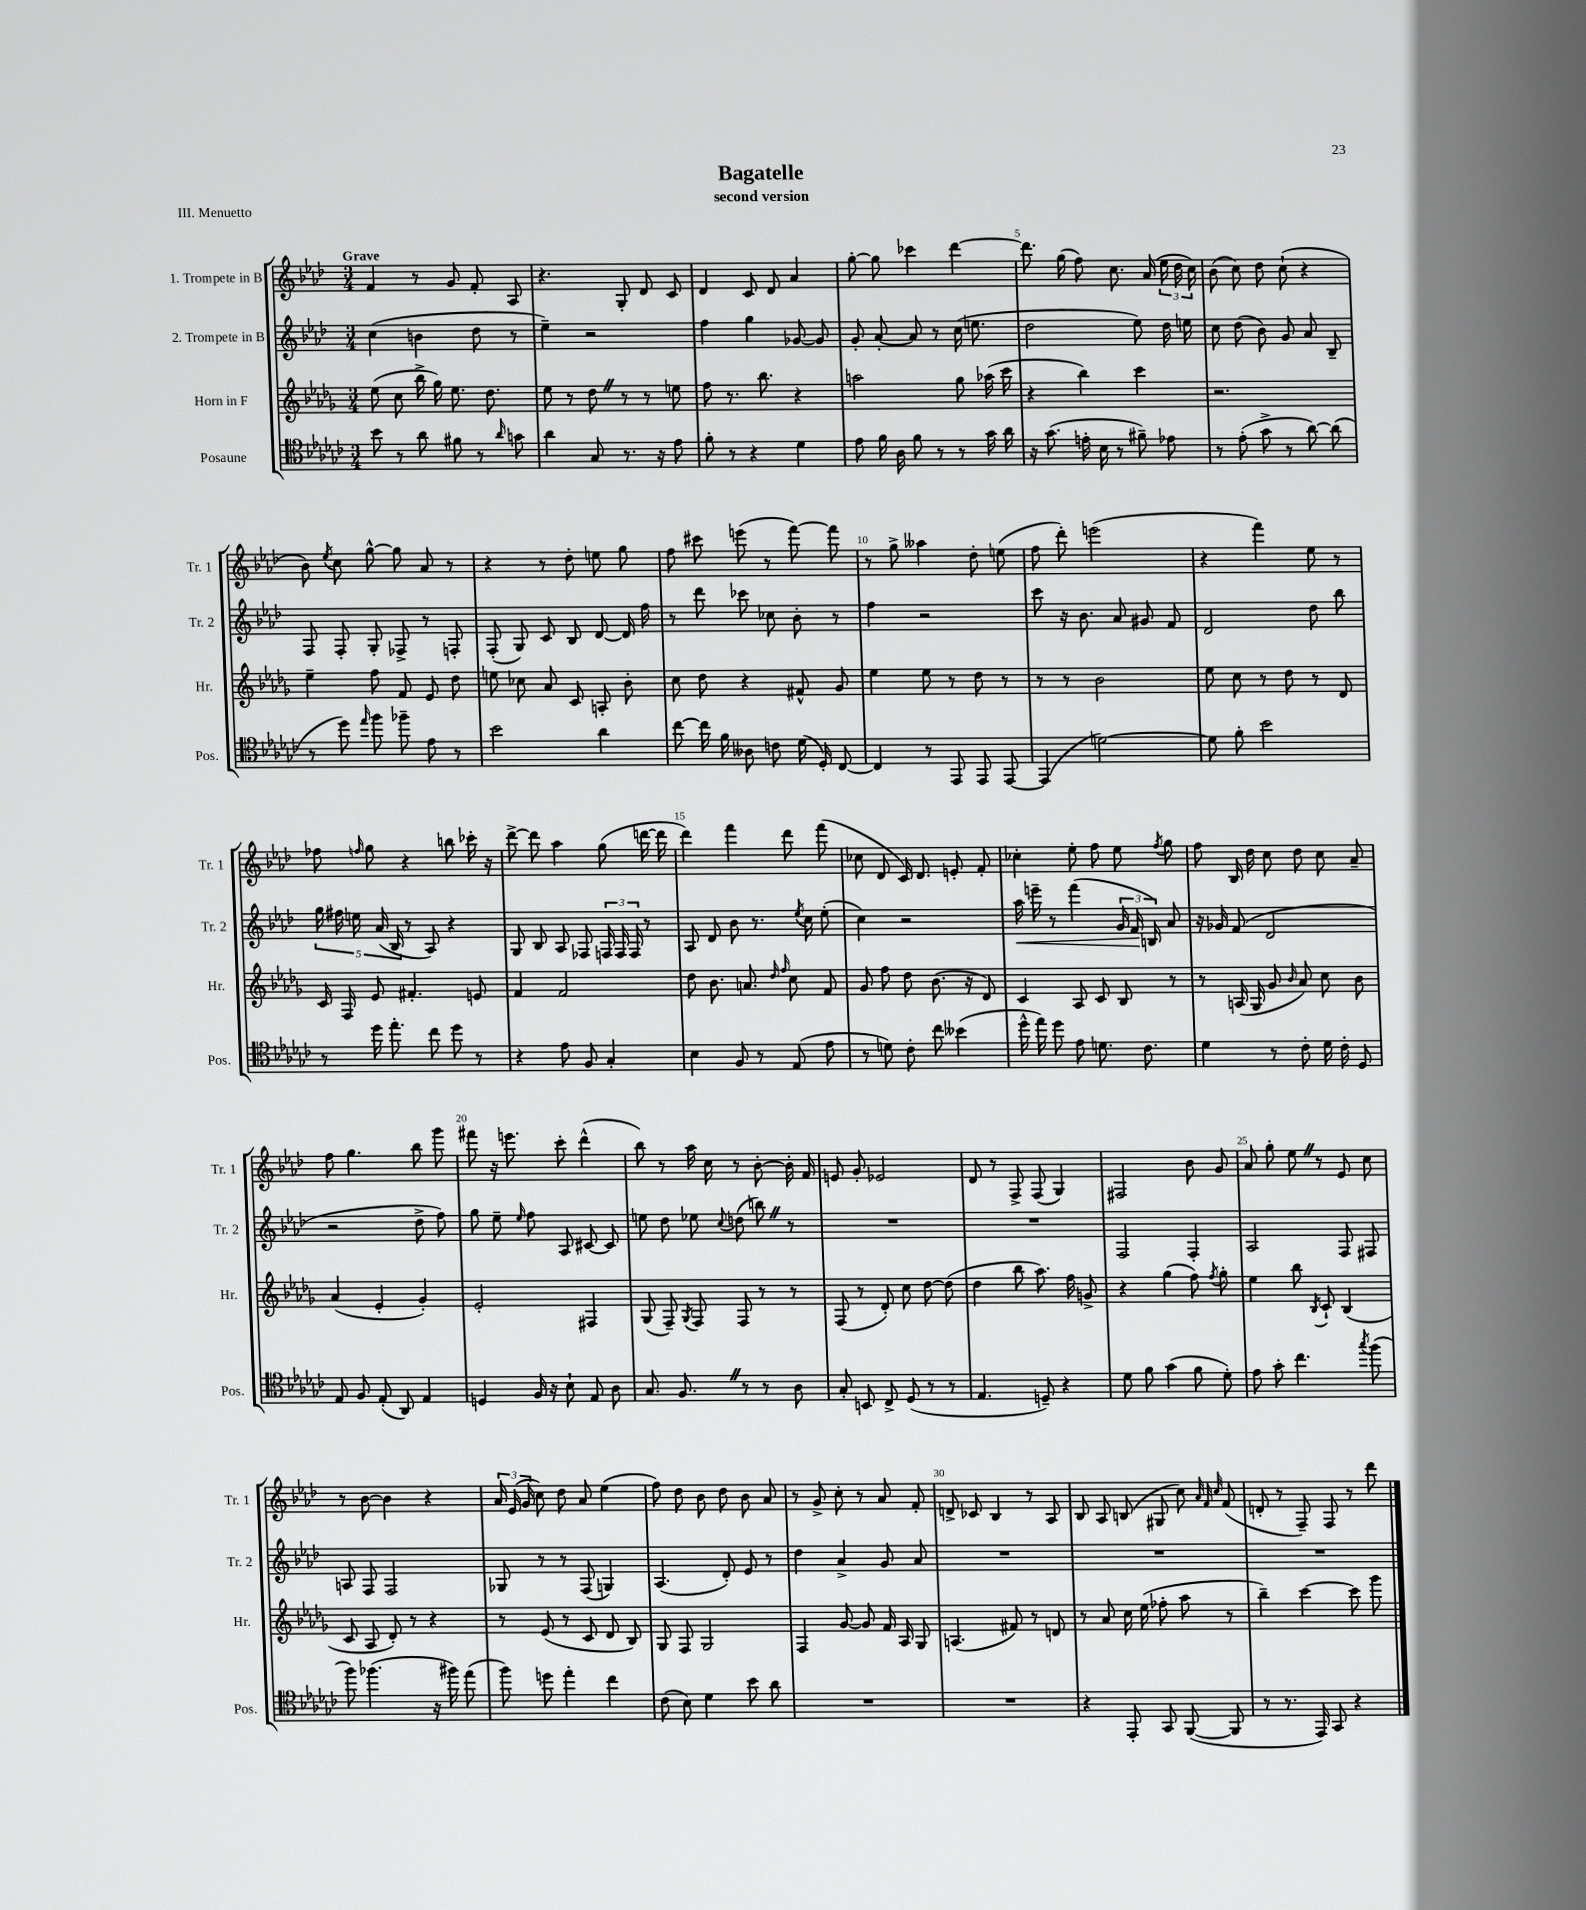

**kern	**kern	**kern	**dynam	**kern
*part4	*part3	*part2	*part2	*part1
*staff4	*staff3	*staff2	*staff2	*staff1
*I"Posaune	*I"Horn in F	*I"2. Trompete in B	*	*I"1. Trompete in B
*I'Pos.	*I'Hr.	*I'Tr. 2	*	*I'Tr. 1
*clefC4	*clefG2	*clefG2	*	*clefG2
*k[b-e-a-d-g-c-]	*k[b-e-a-d-g-]	*k[b-e-a-d-]	*	*k[b-e-a-d-]
*M3/4	*M3/4	*M3/4	*	*M3/4
=1	=1	=1	=1	=1
!	!	!	!	!LO:TX:a:B:t=Grave
8b-\	(8ee-\	(4cc\	.	4f/
8r	8cc\	.	.	.
8a-\	16bb-^\	4bn\	.	8r
.	16gg-\)	.	.	.
8f#X\	8.ee-\	.	.	8g/
8r	.	8dd-\	.	8f'/
.	8.dd-\	.	.	.
16qqa-/	.	.	.	.
8gn\	.	8r	.	8A-/
=2	=2	=2	=2	=2
4a-\	8ee-\	4ee-~\)	.	4.r
.	8r	.	.	.
8G-/	8dd-Z\	2r	.	.
8.r	8r	.	.	8G'/
.	8r	.	.	8d-/
16r	.	.	.	.
8e-\	8een\	.	.	8c/
=3	=3	=3	=3	=3
8f'\	8ff\	4ff\	.	4d-/
8r	8.r	.	.	.
4r	.	4gg\	.	8c/
.	8.bb-\	.	.	.
.	.	.	.	8d-/
4d-\	4r	[8g-X/	.	4a-/
.	.	8g-/]	.	.
=4	=4	=4	=4	=4
8e-\	2aan\	8g'/	.	[8gg'\
16f\	.	[8a-'/	.	8gg\]
16A-\	.	.	.	.
8f\	.	8a-/]	.	4ccc-X\
8r	.	8r	.	.
8r	8gg-\	(16cc\	.	[4ddd-\
.	.	8.een\	.	.
16g-\	(16aa-X\	.	.	.
16a-\	16ccc\	.	.	.
=5	=5	=5	=5	=5
16r	4r	2dd-\	.	8.ddd-\]
(8.g-\	.	.	.	.
.	.	.	.	(16gg\
16en'\	4bb-\)	.	.	8ff\)
16B-\	.	.	.	.
8r	.	.	.	8.cc\
8f#X~\)	4ccc\	8ee-\)	.	.
.	.	.	.	(16a-/
8e-X\	.	16dd-\	.	24ee-\
.	.	.	.	24dd-\
.	.	16een\	.	.
.	.	.	.	24cc\)
=6	=6	=6	=6	=6
8r	2.r	8cc\	.	(8b-\
(8e-'\	.	(8dd-\	.	8cc\)
8g-^\	.	8b-\)	.	8dd-\
8r	.	8g/	.	(8cc`\
[8a-\)	.	8a-/	.	4r
(8a-\]	.	8B-~/	.	.
!!LO:LB:g=z
=7	=7	=7	=7	=7
8r	4ee-~\	8F/	.	8b-\)
.	.	.	.	8qee-/
8dd-\)	.	8F'/	.	8cc\
16qqee-/	.	.	.	.
8ff\	8ff\	8G'/	.	[8gg^^\
8ff-X~\	8f/	8F-X^/	.	8gg\]
8e-\	8e-/	8r	.	8a-/
8r	8dd-\	8Fn'/	.	8r
=8	=8	=8	=8	=8
2b-\	8een\	(8F'/	.	4r
.	8cc-X\	8G/)	.	.
.	8a-/	8c/	.	8r
.	8c/	8B-/	.	8dd-'\
4a-\	8An'/	[8d-/	.	8een\
.	8b-'\	16d-/]	.	8gg\
.	.	16ff\	.	.
=9	=9	=9	=9	=9
[8cc-\	8cc\	8r	.	8ff\
16cc-\]	8dd-\	8ddd-\	.	8ccc#X\
16f\	.	.	.	.
8A--X\	4r	8ccc-X\	.	(8eeen\
8cn\	.	8cc-X\	.	8r
(16d-\	8f#X^^/	8b-'\	.	[8fff\)
16D-'/)	.	.	.	.
[8C-/	8g-/	8r	.	8fff\]
=10	=10	=10	=10	=10
4C-/]	4ee-\	4ff\	.	8r
.	.	.	.	8gg^\
8r	8ee-\	2r	.	4aa--X\
8EE-/	8r	.	.	.
8EE-/	8dd-\	.	.	8dd-'\
[8EE-/	8r	.	.	(8een\
=11	=11	=11	=11	=11
(4EE-/]	8r	8ccc\	.	8ff\
.	8r	16r	.	8ddd-'\)
.	.	8.b-\	.	.
[2dn\)	2b-\	.	.	(2eeen\
.	.	8a-/	.	.
.	.	8g#X/	.	.
.	.	8f/	.	.
=12	=12	=12	=12	=12
8d\]	8ee-\	2d-/	.	4r
8f'\	8cc\	.	.	.
2b-\	8r	.	.	4fff\)
.	8dd-\	.	.	.
.	8r	8dd-\	.	8ee-\
.	8d-/	8bb-\	.	8r
!!LO:LB:g=z
=13	=13	=13	=13	=13
8r	16c/	20gg\	.	8ff-X\
.	.	20ff#X\	.	.
.	16F/	.	.	.
.	.	20een\	.	.
.	.	.	.	16qqffn/
16dd-\	8e-/	.	.	8gg\
.	.	(20a-/	.	.
8.ee-'\	.	.	.	.
.	.	20B-/	.	.
.	4.f#X'/	8r	.	4r
8cc-\	.	8A-/)	.	.
8dd-\	.	4r	.	8bbn\
8r	8en/	.	.	16ccc-X'\
.	.	.	.	16r
=14	=14	=14	=14	=14
4r	4f/	8G/	.	[8ddd-^\
.	.	8B-/	.	8ddd-\]
8e-\	2f/	8A-/	.	4aa-\
8F/	.	8F-X/	.	.
4G-'/	.	24Fn/	.	(8gg\
.	.	24F/	.	.
.	.	24F/	.	.
.	.	8r	.	[16dddn\
.	.	.	.	16ddd\]
=15	=15	=15	=15	=15
4B-\	8dd-\	8A-/	.	4ddd-\)
.	8.b-\	8d-/	.	.
8F/	.	8b-\	.	4fff\
.	8.an/	.	.	.
8r	.	8.r	.	.
.	16qqdd-/	.	.	.
.	16qqff/	.	.	.
(8E-/	8cc\	.	.	8ddd-\
.	.	8qee-/	.	.
.	.	16cc\	.	.
8e-\	8f/	(8ee-'\	.	(8fff\
=16	=16	=16	=16	=16
8r	8g-/	4cc\)	.	8cc-X\
8dn\)	8ff\	.	.	8d-/
8c-'\	8dd-\	2r	.	16c/)
.	.	.	.	8.d-/
8cc-\	(8.b-\	.	.	.
(4b--X\	.	.	.	8en'/
.	16r	.	.	.
.	8d-/)	.	.	8f'/
=17	=17	=17	=17	=17
!	!	!	!LO:HP:b	!
16dd-^^\	4c/	16aa-\	<	4cc-X'\
16ee-\)	.	16eeen~\	.	.
8dd-\	.	8r	.	.
8e-\	8A-/	(4fff\	.	8ee-'\
8.dn\	8c/	.	.	8ff\
.	8B-/	24g/	.	8ee-\
.	.	24f/	.	.
8.c-\	.	.	.	.
.	.	24Bn/)	[	.
.	.	.	.	8qff/
.	8r	8a-/	.	8gg\
=18	=18	=18	=18	=18
4d-\	8r	16r	.	8ff\
.	.	16g-X/	.	.
.	(16An/	(8f/	.	16B-/
.	16G-/	.	.	16dd-\
8r	8g-/	2d-/	.	8cc\
.	16qqb-/	.	.	.
8c-'\	8a-/)	.	.	8dd-\
16d-\	8cc\	.	.	8cc\
16c-'\	.	.	.	.
8D-/	8b-\	.	.	8a-~/
!!LO:LB:g=z
=19	=19	=19	=19	=19
8E-/	(4a-/	2r	.	8ff\
8F/	.	.	.	4.gg\
(8E-'/	4e-'/	.	.	.
8AA-/)	.	.	.	.
4E-/	4g-'/)	8dd-^\	.	8bb-\
.	.	8ff\)	.	8ggg\
=20	=20	=20	=20	=20
4Dn/	2e-'/	8gg\	.	8fff#X\
.	.	8ee-~\	.	16r
.	.	.	.	8.eeen\
.	.	16qqee-/	.	.
16F/	.	8ff\	.	.
16r	.	.	.	.
8B-`\	.	8A-/	.	8ccc'\
8E-/	4F#X/	[8c#X/	.	(4ddd-^^\
8A-\	.	8c#/]	.	.
=21	=21	=21	=21	=21
8.G-/	(8G-/	8een\	.	8bb-\)
.	8F~/)	8dd-\	.	8r
8.FZ/	.	.	.	.
.	8qG-/	.	.	.
.	8F/	8ee-X\	.	16aa-\
.	.	.	.	16cc\
.	.	8qqcc/	.	.
8r	8F/	(8ddn\	.	8r
8r	8r	8bbnZ\)	.	[8b-'\
8A-\	8r	8r	.	16b-'\]
.	.	.	.	16f/
=22	=22	=22	=22	=22
8G-'/	(8F/	2.r	.	8en/
8BBn/	8r	.	.	8g'/
8C-^/	8d-'/)	.	.	2e-X/
(8D-/	8cc\	.	.	.
8r	[8dd-\	.	.	.
8r	(8dd-\]	.	.	.
=23	=23	=23	=23	=23
4.E-/	4dd-\	2.r	.	8d-/
.	.	.	.	8r
.	8bb-\	.	.	8F^/
8Dn~/)	8.aa-\)	.	.	(8F/
4r	.	.	.	4G/)
.	16ff\	.	.	.
.	8gn^/	.	.	.
=24	=24	=24	=24	=24
8d-\	4r	2F/	.	2F#X/
8f\	.	.	.	.
(4g-\	(4gg-\	.	.	.
8f\	8ff\)	4F'/	.	8b-\
.	8qff/	.	.	.
8d-'\)	8gg-'\	.	.	8g/
=25	=25	=25	=25	=25
8e-\	4ee-\	2A-/	.	8a-/
8g-'\	.	.	.	8gg'\
4.cc-\	8bb-\	.	.	8ee-Z\
.	8qB-/	.	.	.
.	8c`/	.	.	8r
.	(4B-/	8F/	.	8e-/
8qgg-/	.	.	.	.
(8ff\	.	8F#X/	.	8cc\
!!LO:LB:g=z
=26	=26	=26	=26	=26
8ff\)	8c/	8An/	.	8r
(4.ff-X\	8A-/	8F/	.	[8b-\
.	8d-'/)	2F/	.	4b-\]
.	8r	.	.	.
16r	4r	.	.	4r
16ff#X\)	.	.	.	.
(8ee-\	.	.	.	.
=27	=27	=27	=27	=27
8ff\)	8r	8G-X/	.	24a-/
.	.	.	.	(24e-/
.	.	.	.	24g/
8ddn\	(8e-/	8r	.	8cc\)
4ee-'\	8r	8r	.	8dd-\
.	8c/	(8F/	.	8a-/
4cc-\	8d-/	4Gn/)	.	(4ee-\
.	8B-/)	.	.	.
=28	=28	=28	=28	=28
(8c-\	8G-/	(4.A-/	.	8ff\)
8B-\)	8F/	.	.	8dd-\
4d-\	2G-/	.	.	8b-\
.	.	8d-'/)	.	8dd-\
8b-\	.	8e-/	.	8b-\
8a-\	.	8r	.	8a-/
=29	=29	=29	=29	=29
2.r	4F/	4dd-\	.	8r
.	.	.	.	8g^/
.	[8g-/	4a-^/	.	8cc'\
.	8g-/]	.	.	8r
.	16f/	8g/	.	8a-/
.	16A-/	.	.	.
.	8G-/	8a-/	.	8f'/
=30	=30	=30	=30	=30
2.r	(4.An/	2.r	.	8dn^/
.	.	.	.	8c-X/
.	.	.	.	4B-/
.	8f#X/)	.	.	.
.	8r	.	.	8r
.	8dn/	.	.	8A-/
=31	=31	=31	=31	=31
4r	8r	2.r	.	8B-/
.	8a-/	.	.	8A-/
8EE-'/	16cc\	.	.	(8Bn/
.	(16ee-\	.	.	.
8GG-/	8ff-X'\	.	.	8G#X/
([8FF/	8aa-\	.	.	8cc\)
.	.	.	.	32qqa-/
.	.	.	.	32qqf/
.	.	.	.	32qqcc/
8FF/]	8r	.	.	(8f/
=32	=32	=32	=32	=32
8r	4bb-~\)	2.r	.	8dn'/
8.r	.	.	.	8r
.	[4ccc\	.	.	8F~/)
16EE-/)	.	.	.	.
8GG-/	.	.	.	8F/
4r	8ccc\]	.	.	8r
.	8ggg-\	.	.	8ddd-\
==	==	==	==	==
*-	*-	*-	*-	*-
